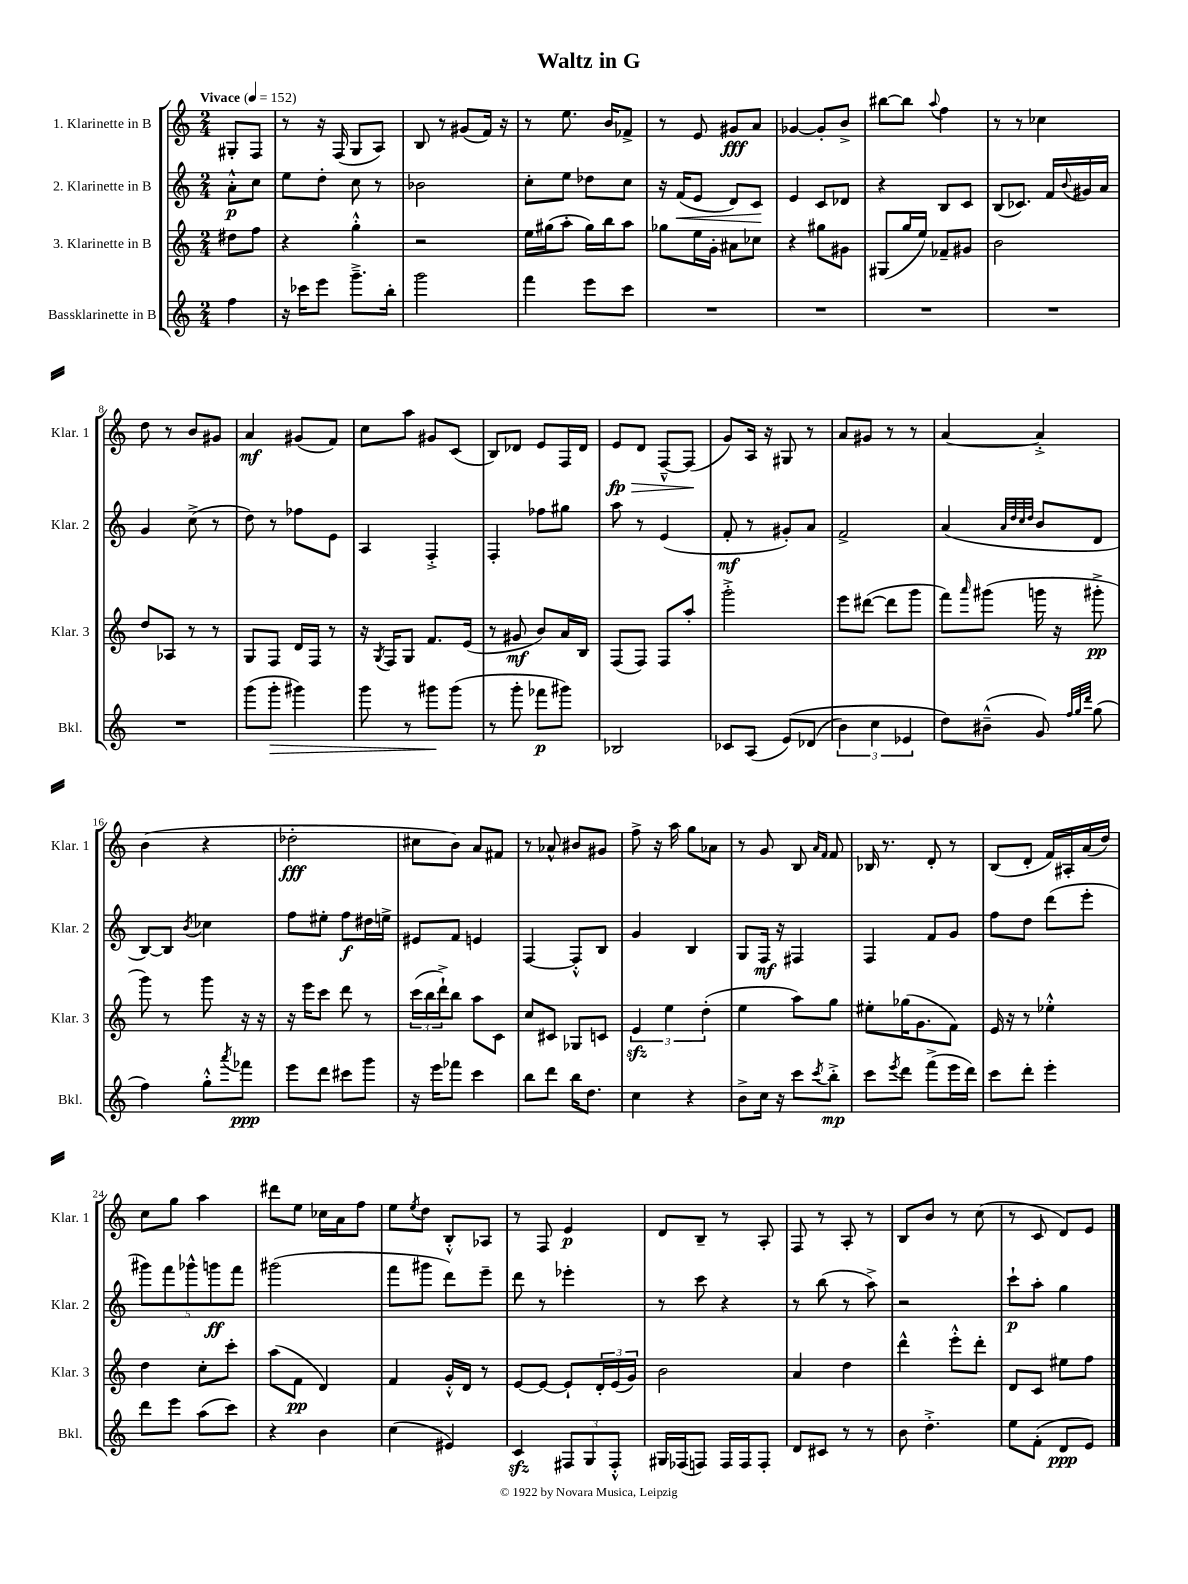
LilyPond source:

\header { title = "Waltz in G" }
<<
\new StaffGroup <<
\new Staff = "s0" \with { instrumentName = "1. Klarinette in B" shortInstrumentName = "Klar. 1" } {
    \clef treble \key c \major \numericTimeSignature \time 2/4 \partial 4 \tempo "Vivace" 4 = 152
    gis8-. f8 |
    r8 r16 f16( g8 a8) |
    b8 r8 gis'8( f'16) r16 |
    r8 e''8. b'16 fes'8-> |
    r8 e'8 gis'8\fff a'8 |
    ges'4~ ges'8-. b'8-> |
    bis''8~ bis''8 \appoggiatura { a''8 } f''4 |
    r8 r8 ces''4 |
    d''8 r8 b'8 gis'8 |
    a'4\mf gis'8( f'8) |
    c''8 a''8 gis'8 c'8( |
    b8) des'8 e'8 f16 des'16 |
    e'8\fp\> d'8 f8~---^ f8\!( |
    g'8) a16 r16 gis8 r8 |
    a'8 gis'8 r8 r8 |
    a'4~ a'4-.-> |
    b'4( r4 |
    des''2-.\fff |
    cis''8 b'8) a'8 fis'8 |
    r8 aes'8-^ bis'8 gis'8 |
    f''8-> r16 a''16 g''8 aes'8 |
    r8 g'8 b8 \grace { a'16 f'16 } f'8 |
    bes16 r8. d'8-. r8 |
    b8( d'8-. f'16) ais16-. a'16( d''16) |
    c''8 g''8 a''4 |
    dis'''8 e''8 ces''16 a'16 f''8 |
    e''8 \acciaccatura { e''8 } d''8 b8-.-^ aes8 |
    r8 f8 e'4\p |
    d'8 b8-- r8 a8-. |
    f8 r8 a8-. r8 |
    b8 b'8 r8 c''8( |
    r8 c'8 d'8) e'8 \bar "|." |
}
\new Staff = "s1" \with { instrumentName = "2. Klarinette in B" shortInstrumentName = "Klar. 2" } {
    \clef treble \key c \major \numericTimeSignature \time 2/4 \partial 4
    a'8-.-^\p c''8 |
    e''8 d''8-. c''8 r8 |
    bes'2 |
    c''8-. e''8 des''8 c''8 |
    r16 f'16\<( e'8 d'8) c'8\! |
    e'4 c'8 des'8 |
    r4 b8 c'8 |
    b8( ces'8.) f'16 \appoggiatura { b'8 } gis'16 a'16 |
    g'4 c''8->( r8 |
    d''8) r8 fes''8 e'8 |
    a4 f4-.-> |
    f4-. fes''8 gis''8 |
    a''8 r8 e'4( |
    f'8-.\mf r8 gis'8-.) a'8 |
    f'2-> |
    a'4( \grace { a'32 d''32 c''32 d''32 } b'8 d'8 |
    b8~) b8 \acciaccatura { b'8 } ces''4 |
    f''8 eis''8-. f''8\f dis''16 e''16-> |
    eis'8 f'8 e'4 |
    f4~ f8-.-^ b8 |
    g'4 b4 |
    g8 f16\mf r16 fis4 |
    f4 f'8 g'8 |
    f''8 d''8 d'''8( e'''8-. |
    \tuplet 5/4 { gis'''8) f'''8 ges'''8-^ g'''8\ff f'''8 } |
    gis'''2( |
    f'''8 gis'''8 d'''8) e'''8-- |
    d'''8 r8 ees'''4-. |
    r8 c'''8 r4 |
    r8 b''8( r8 a''8->) |
    r2 |
    c'''8-!\p a''8-. g''4 \bar "|." |
}
\new Staff = "s2" \with { instrumentName = "3. Klarinette in B" shortInstrumentName = "Klar. 3" } {
    \clef treble \key c \major \numericTimeSignature \time 2/4 \partial 4
    dis''8 f''8 |
    r4 g''4-.-^ |
    r2 |
    e''16 gis''16( a''8-. gis''16) b''16 a''8 |
    ges''8 e''16 g'16-. ais'8 ces''8 |
    r4 gis''8 gis'8 |
    gis8( g''16 e''16) fes'8-- gis'8 |
    b'2 |
    d''8 aes8 r8 r8 |
    g8 f8 d'16 f16 r8 |
    r16 \acciaccatura { g8 } f16 g8 f'8. e'16( |
    r8 gis'8\mf b'8) a'16 b16 |
    f8( f8) f8 a''8-. |
    g'''2-.-> |
    e'''8 dis'''8~( dis'''8 g'''8 |
    f'''8) \grace { a'''16 } gis'''8( g'''16 r16 gis'''8-.->\pp |
    g'''8) r8 g'''8 r16 r16 |
    r16 e'''16 c'''8 d'''8 r8 |
    \tuplet 3/2 { c'''16( b''16 d'''16-!->) } b''8 a''8 c'8 |
    c''8 cis'8 ges8 c'8 |
    \tuplet 3/2 { e'4\sfz e''4 d''4-.( } |
    e''4 a''8) g''8 |
    eis''8-. ges''16( g'8. f'8) |
    e'16 r16 r8 ees''4-.-^ |
    d''4 c''8-. c'''8-. |
    a''8( f'8\pp d'4) |
    f'4 g'16-.-^ d'16 r8 |
    e'8~ e'8~ e'8-! \tuplet 3/2 { d'16-. e'16( g'16) } |
    b'2 |
    a'4 d''4 |
    d'''4-^ e'''8-.-^ d'''8-. |
    d'8 c'8 eis''8 f''8 \bar "|." |
}
\new Staff = "s3" \with { instrumentName = "Bassklarinette in B" shortInstrumentName = "Bkl." } {
    \clef treble \key c \major \numericTimeSignature \time 2/4 \partial 4
    f''4 |
    r16 ces'''16 e'''8 g'''8.---> b''16-. |
    g'''2 |
    f'''4 e'''8 c'''8 |
    R2 |
    R2 |
    R2 |
    R2 |
    R2 |
    g'''8( g'''8-.\> gis'''4) |
    g'''8 r8 gis'''8\! gis'''8( |
    r8 g'''8-. fes'''8\p gis'''8) |
    bes2 |
    ces'8 a8( e'8)\( des'8( |
    \tuplet 3/2 { b'4) c''4 ees'4 } |
    d''8\) bis'8---^( g'8) \grace { f''32 g''32 d'''32 } g''8( |
    f''4) g''8-.-^ \acciaccatura { a'''8 } fes'''8\ppp |
    e'''8 d'''8 cis'''8 g'''8 |
    r16 e'''16 fes'''8 c'''4 |
    b''8 d'''8 b''16 d''8. |
    c''4 r4 |
    b'8-> c''16 r16 c'''8 \acciaccatura { c'''8 } b''8-.->\mp |
    c'''8 \acciaccatura { e'''8 } d'''8 f'''8->( e'''16 d'''16) |
    c'''8 d'''8-. e'''4-. |
    d'''8 e'''8 a''8( c'''8) |
    r4 b'4 |
    c''4( eis'4) |
    c'4\sfz \tuplet 3/2 { fis8 g8 fis8-.-^ } |
    gis16 fes16( f8) f16 f16 f8-. |
    d'8 cis'8 r8 r8 |
    b'8 d''4.-.-> |
    e''8 f'8-.( d'8\ppp e'8) \bar "|." |
}
>>
>>
